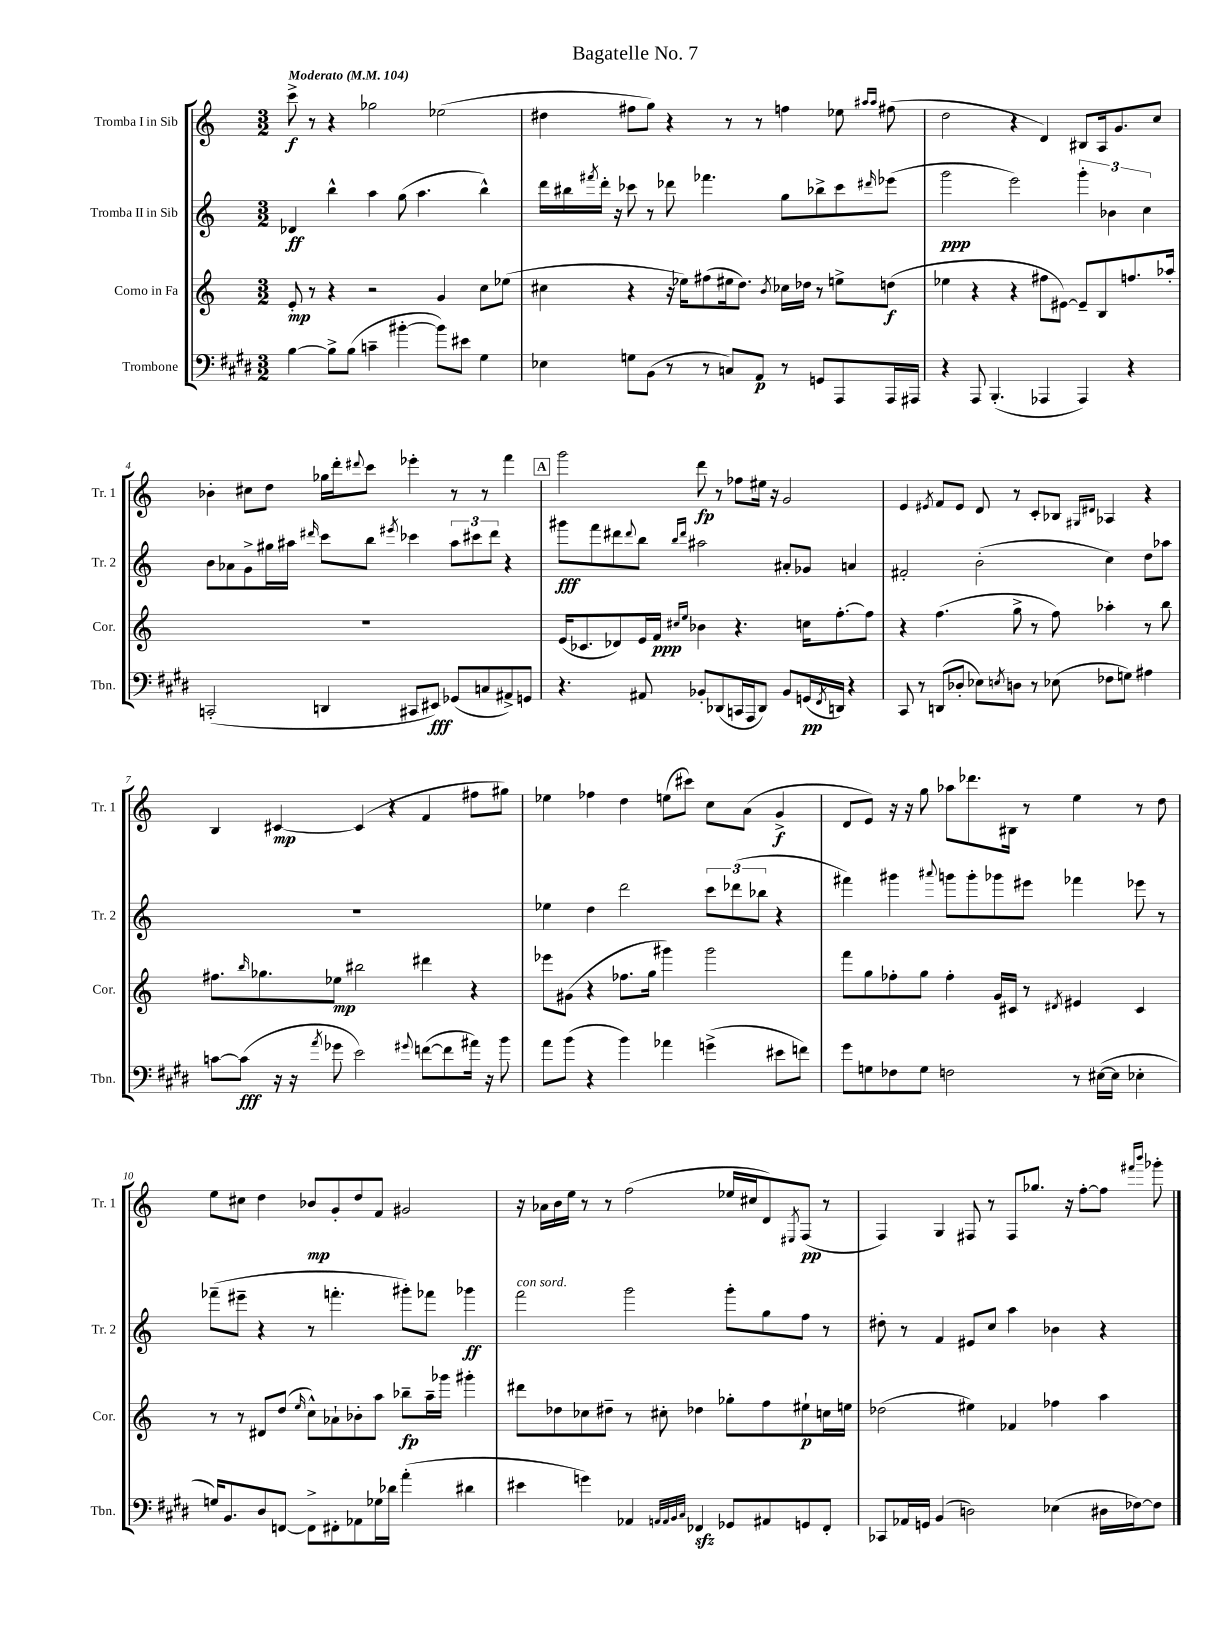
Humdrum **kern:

**kern	**kern	**kern	**kern
*staff4	*staff3	*staff2	*staff1
*clefF4	*clefG2	*clefG2	*clefG2
*k[f#c#g#d#]	*k[]	*k[]	*k[]
*M3/2	*M3/2	*M3/2	*M3/2
*MM104	*MM104	*MM104	*MM104
[4B\	8e'/	4d-/	8ccc^\
.	8r	.	8r
8B^\]L	4r	4bb^^\	4r
(8B\J	.	.	.
4c~\	2r	4aa\	2gg-\
[4b#'\	.	(8gg\	.
.	.	4.aa\	.
8b#\]L)	4g/	.	(2ee-\
8e#\J	.	.	.
4G#\	8cc\L	4bb^^\)	.
.	(8ee-\J	.	.
=	=	=	=
4E-\	4cc#\	16ddd\LL	4dd#\
.	.	16bb#\	.
.	.	8qfff#/	.
.	.	16ddd'\JJ	.
.	.	16r	.
8G\L	4r	8ccc-\	8ff#\L
(8BB\J	.	8r	8gg\J)
8r	16r	8ddd-\	4r
.	16ee-\LK)	.	.
8r	(8ff#\	4.fff-\	.
8C/L)	16ee#\k	.	8r
.	8.dd\J)	.	.
8AA/J	.	.	8r
.	8qb/	.	.
8r	16cc-\LL	8gg\L	4ff\
.	16dd-\JJ	.	.
8GG/L	8r	8bb-^\	.
8AAA/	8ee^\L	8ccc-\	8ee-\
.	.	.	16qqaa#/LL
.	.	16qqddd#/	16qqaa#/JJ
16AAA/L	(8dd\J	(8eee-\J	(8ff#\
16AAA#/JJ	.	.	.
=	=	=	=
4r	4ee-\	2ggg\	2dd\
8AAA/	4r	.	.
(4.BBB'/	.	.	.
.	4r	2eee\)	4r
4AAA-/	8ff#\L	.	4d/)
.	[8e#\J)	.	.
4AAA-/)	8e#~/]L	6ggg'\	8B#/L
.	8B/	.	16A/k
.	.	6b-\	.
.	.	.	8.g/
4r	8.ff/	.	.
.	.	6cc\	.
.	.	.	8cc/J
.	16aa-'/Jk	.	.
=	=	=	=
(2CC'/	1.r	8b\L	4b-'\
.	.	8a-\	.
.	.	8g^\	8cc#\L
.	.	16gg#\L	8dd\J
.	.	16aa#\JJ	.
.	.	16qqddd#/	.
4DD/	.	8ccc\L	16gg-\LL
.	.	.	16ddd'\J
.	.	.	8qqddd#/
.	.	8bb\J	8ccc\J
.	.	8qeee#/	.
8CC#/L	.	4ccc-\	4eee-'\
8EE#/J)	.	.	.
(8GG-/L	.	12aa#\L	8r
.	.	12ccc#\	.
8C/	.	.	8r
.	.	12ddd#\J	.
8AA#^/)	.	4r	4fff\
8GG/J	.	.	.
=	=	=	=
4.r	(16e/LK	8ggg#\L	2ggg\
.	8.c-/	.	.
.	.	8fff\	.
.	8d-/)	8ddd#\	.
.	.	8qqddd#/	.
8AA#/	16e/L	8bb\J	.
.	16f/JJ	.	.
.	16qqcc#/LL	16qqbb/LL	.
.	16qqee/JJ	16qqddd#/JJ	.
8BB-'/L	4b-\	2aa#\	8ddd\
(8DD-/	.	.	8r
16CC/L	4.r	.	8ff-\L
16AAA/J	.	.	.
8DD-/J)	.	.	16ee#\Jk
.	.	.	16r
8BB-/L	.	8a#'/L	2g/
(16GG/L	16cc\LK	8g-/J	.
8qFF#/	.	.	.
16DD/JJ)	[8.ff'\	.	.
4r	.	4a/	.
.	8ff\]J	.	.
=	=	=	=
8CC#/	4r	2f#'/	4e/
8r	.	.	.
.	.	.	8qe#/
(8DD/L	(4.ff\	.	8f/L
8D-'/J	.	.	8e#/J
8E-\L)	.	(2b'\	8d/
8qE/	.	.	.
8D\J	8gg^\	.	8r
8r	8r	.	8c'/L
(8E-\	8ff\)	.	8B-/J
.	.	.	16qqG#/LL
.	.	.	16qqd#/JJ
8F-\L	4aa-'\	4cc\)	4A-/
8G\J)	.	.	.
4A#\	8r	8dd\L	4r
.	8bb\	8aa-\J	.
=	=	=	=
[8c\L	8.ff#\L	1.r	4B/
(8c\]J	.	.	.
.	16qqbb/	.	.
.	8.gg-\	.	.
16r	.	.	[4c#/
16r	.	.	.
8qa/	.	.	.
8g-\	8ee-\J	.	.
2e\)	2bb#\	.	(4c#/]
.	.	.	4r
8qqg#/	.	.	.
([8f\L	4ddd#\	.	4f/
8f\]	.	.	.
16a#\Jk)	4r	.	8ff#\L
16r	.	.	.
8b\	.	.	8gg#\J)
=	=	=	=
8a\L	8eee-\L	4ee-\	4ee-\
(8b\J	(8g#\J	.	.
4r	4r	4dd\	4ff-\
4b\)	8.ff-\L	2ddd\	4dd\
.	16gg\Jk	.	.
4a-\	4ggg#\)	.	(8ee\L
.	.	.	8ccc#\J)
(4g^\	2ggg#\	12ccc\L	8cc\L
.	.	(12ddd-\	.
.	.	.	(8a\J
.	.	12bb-\J	.
8e#\L	.	4r	4g^/
8f\J)	.	.	.
=	=	=	=
8g#\L	8fff\L	4fff#\)	8d/L
8G\	8gg\	.	8e/J)
8F-\	8ff-'\	4ggg#\	16r
.	.	.	16r
8G\J	8gg\J	.	8gg\
.	.	8qqaaa#/	.
2F\	4ff-'\	8ggg\L	8aa-\L
.	.	8ggg'\	8.ddd-\
.	16g/LL	8ggg-\	.
.	16c#/JJ	.	16B#\Jk
.	8r	8eee#\J	8r
.	8qd#/	.	.
8r	4e#/	4fff-\	4ee\
([16E#\LL	.	.	.
16E#\]JJ	.	.	.
4E-'\	4c#/	8eee-\	8r
.	.	8r	8dd\
=	=	=	=
16G/LK)	8r	(8fff-~\L	8ee\L
8.BB/	.	.	.
.	8r	8eee#~\J	8cc#\J
8D#/	8d#/L	4r	4dd\
[8FF/J	(8dd/J	.	.
.	16qqee/	.	.
8FF^\]L	8cc^^\L)	8r	8b-/L
8FF#'\	8a-`\	4.fff'\	8g'/
8AA-\	8b-'\	.	8dd/
16G-\L	8aa\J	.	8f/J
16d-\JJ	.	.	.
(4a'\	8bb-~\L	8ggg#'\L)	2g#/
.	16aa~\L	8fff-\J	.
.	16ggg-\JJ	.	.
4d#\	4ggg#'\	4ggg-\	.
=	=	=	=
4e#\	8ddd#\L	2fff\	16r
.	.	.	16a-\LL
.	8dd-\	.	16b\
.	.	.	16ee\JJ
4g\)	8cc-\	.	8r
.	8dd#~\J	.	8r
4AA-/	8r	2ggg\	(2ff\
.	8cc#'\	.	.
32qqAA/LLL	.	.	.
32qqAA/	.	.	.
32qqBB/	.	.	.
32qqC#/JJJ	.	.	.
4FF-/	4dd-\	.	.
8GG-/L	8gg-'\L	8ggg'\L	16ee-/LL
.	.	.	16cc#/J
8AA#/	8ff\	8gg\	8d/)
.	.	.	8qE#/
8GG/	8ee#`\	8ff\J	(8F/J
8FF-'/J	16cc\L	8r	8r
.	16ee\JJ	.	.
=	=	=	=
8CC-/L	(2dd-\	8dd#'\	4F/)
16AA-/L	.	8r	.
16GG/JJ	.	.	.
(4BB/	.	4f/	4G/
2D\)	4ee#\)	8e#/L	8F#/
.	.	8cc/J	8r
.	4f-/	4aa\	8F#/L
.	.	.	8.gg-/J
(4E-\	4ff-\	4b-\	.
.	.	.	16r
.	.	.	[8ff'\L
16D#\LL	4aa\	4r	8ff\]J
[16F-\J)	.	.	.
.	.	.	16qqfff#/LL
.	.	.	16qqbbb/JJ
8F-\]J	.	.	8ggg-'\
==	==	==	==
*-	*-	*-	*-
